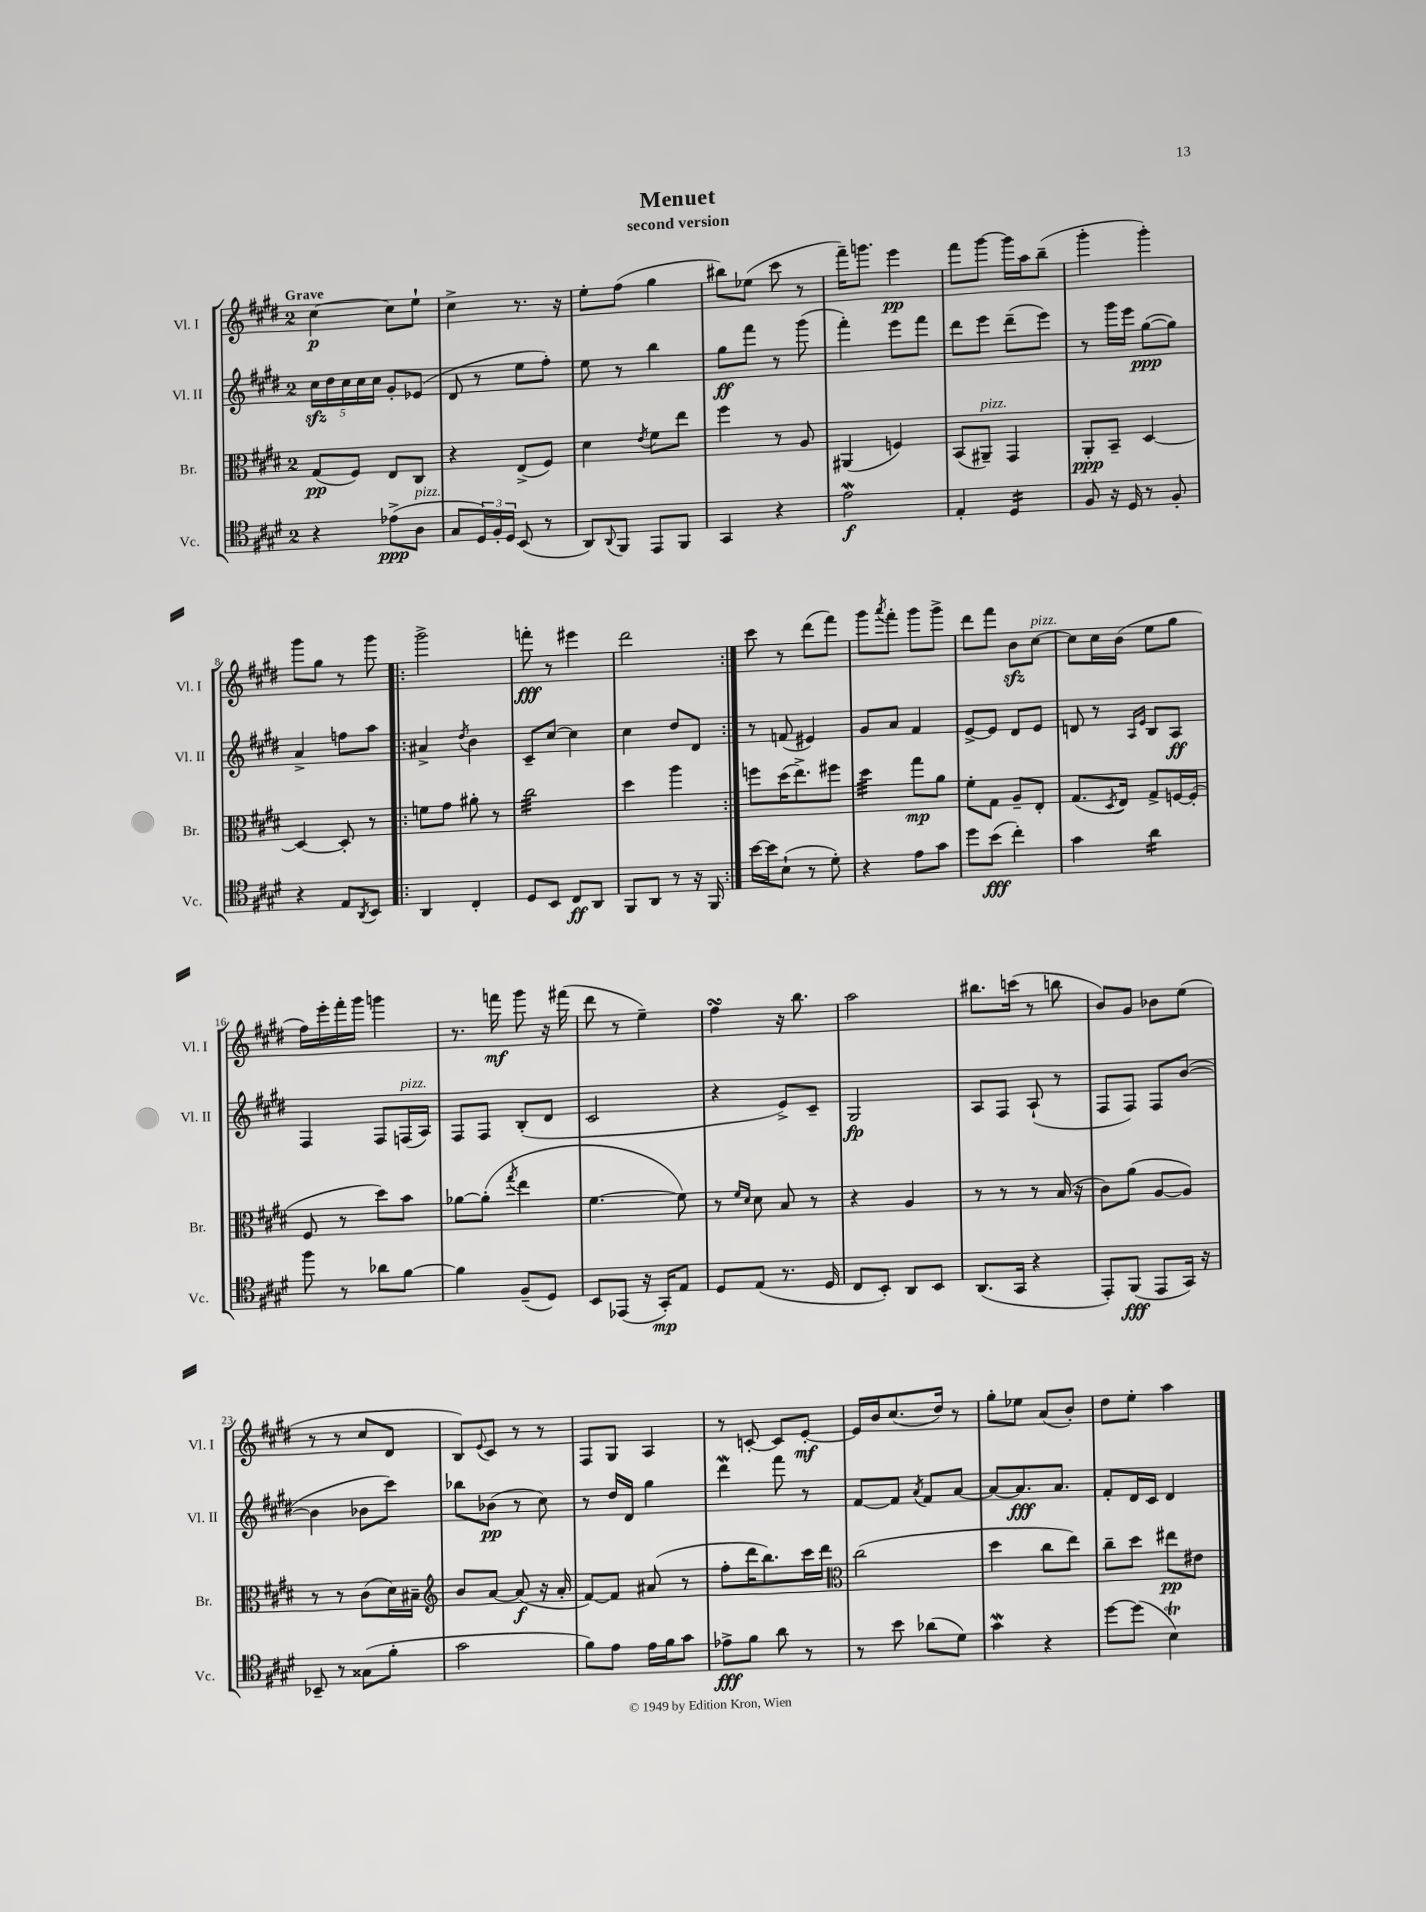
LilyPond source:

\header { title = "Menuet" subtitle = "second version" }
<<
\new StaffGroup <<
\new Staff = "s0" \with { instrumentName = "Vl. I" shortInstrumentName = "Vl. I" } {
    \clef treble \key e \major \once \override Staff.TimeSignature.style = #'single-digit \time 2/4 \tempo "Grave"
    cis''4~\p cis''8 e''8-! |
    cis''4-> r8. r16 |
    e''8-. fis''8( gis''4 |
    bis''8) ees''8( cis'''8 r8 |
    fis'''16--) g'''8. e'''4\pp |
    fis'''8 gis'''8~ gis'''16 a''16 b''8--( |
    gis'''4-. gis'''4-.) |
    gis'''8 gis''8 r8 gis'''8 |
    \repeat volta 2 { gis'''2-> |
    f'''8-.\fff r8 eis'''4 |
    dis'''2 | }
    cis'''8 r8 dis'''8( fis'''8) |
    gis'''8 \acciaccatura { a'''8 } fis'''8-. gis'''8 gis'''8-> |
    dis'''8 fis'''8 b'8\sfz cis''8~^\markup { \italic "pizz." } |
    cis''8 cis''16 b'16( e''8 gis''8 |
    fis''16) e'''16-. fis'''16-. gis'''16 g'''4 |
    r8. f'''16\mf gis'''8 r16 fis'''16( |
    dis'''8 r8 e''4--) |
    fis''4\turn r16 b''8. |
    a''2 |
    bis''8. c'''16( r8 b''8 |
    b'8) gis'8 bes'8 e''8( |
    r8 r8 cis''8 dis'8 |
    b8) \appoggiatura { e'8 } cis'8 r8 r8 |
    fis8 gis8 a4 |
    r8 c'8~-. c'8 e'8~-.\mf |
    e'16 b'16 cis''8.( dis''16) r8 |
    gis''8-. ees''8 a'8( b'8-.) |
    dis''8 e''8-. a''4 \bar "|." |
}
\new Staff = "s1" \with { instrumentName = "Vl. II" shortInstrumentName = "Vl. II" } {
    \clef treble \key e \major \once \override Staff.TimeSignature.style = #'single-digit \time 2/4
    \tuplet 5/4 { cis''16\sfz dis''16 cis''16 cis''16 cis''16 } gis'8-. ees'8( |
    dis'8 r8 e''8 fis''8-.) |
    e''8 r8 b''4 |
    gis''8\ff fis'''8 r8 gis'''8( |
    fis'''4-.) e'''8 fis'''8 |
    dis'''8 e'''8 dis'''8--( e'''8) |
    r8 gis'''16 e'''16 gis''8~\ppp( gis''8) |
    a'4-> f''8 a''8 |
    \repeat volta 2 { ais'4-> \acciaccatura { dis''8 } b'4 |
    cis'8-- cis''8~ cis''4 |
    cis''4 dis''8 dis'8 | }
    r8 f'8( eis'4) |
    gis'8 a'8 fis'4 |
    e'8~-> e'8 dis'8 e'8 |
    d'8 r8 \grace { a16 e'16 } b8 a8\ff |
    fis4 fis8 f16^\markup { \italic "pizz." }( a16) |
    fis8 fis8 b8-.( dis'8 |
    cis'2 |
    r4 e'8->) cis'8-- |
    gis2\fp |
    a8 fis8 a8-!( r8 |
    fis8 fis8) fis8 b'8~( |
    b'4 bes'8 cis'''8) |
    bes''8 bes'8\pp( r8 cis''8) |
    r8 dis''16 dis'16 gis''4 |
    dis'''4\mordent fis'''8 r8 |
    fis'8~ fis'8 \acciaccatura { a'8 } fis'8 a'8~ |
    a'8~ a'8.\fff a'8. |
    fis'8-. dis'16 cis'16 dis'4 \bar "|." |
}
\new Staff = "s2" \with { instrumentName = "Br." shortInstrumentName = "Br." } {
    \clef alto \key e \major \once \override Staff.TimeSignature.style = #'single-digit \time 2/4
    gis8\pp( fis8) e8 cis8 |
    r4 e8->( fis8) |
    dis'4 \acciaccatura { e'8 } fis'8 e''8 |
    fis''4 r8 a8 |
    ais,4( f4) |
    b,8( ais,8--^\markup { \italic "pizz." }) gis,4 |
    a,8-.\ppp b,8-- dis4~ |
    dis4~ dis8-. r8 |
    \repeat volta 2 { f'8 gis'8 ais'8-. r8 |
    cis''2:32 |
    dis''4 a''4 | }
    f''8 dis''16( e''8.->) fis''8 |
    dis''4:32 gis''8\mp a'8 |
    fis'8-. gis8 a8-- e8-. |
    gis8.( \acciaccatura { dis8 } e16) gis8-> f16~ f16-.( |
    fis8 r8 dis''8) b'8 |
    aes'8~ aes'8-.( \acciaccatura { gis''8 } e''4 |
    fis'4.~ fis'8) |
    r8 \grace { fis'16 dis'16 } dis'8 b8 r8 |
    r4 a4 |
    r8 r8 r8 b16( r16 |
    cis'8) a'8( a8~ a8) |
    r8 r8 cis'8( dis'16) bis16-- |
    \clef treble b'8 a'8~ a'8\f( r16 a'16-. |
    fis'8~) fis'8 ais'8( r8 |
    fis''8-. dis'''16 b''8.) cis'''16 dis'''16 |
    \clef alto cis''2( |
    dis''4 cis''8 e''8) |
    cis''8-- dis''8 eis''8\pp eis'8 \bar "|." |
}
\new Staff = "s3" \with { instrumentName = "Vc." shortInstrumentName = "Vc." } {
    \clef tenor \key e \major \once \override Staff.TimeSignature.style = #'single-digit \time 2/4
    r4 ees'8->\ppp( a8^\markup { \italic "pizz." } |
    gis8 \tuplet 3/2 { dis16) fis16-. dis16 } b,8( r8 |
    a,8) \appoggiatura { a,8 } fis,8 e,8 fis,8 |
    gis,4 r4 |
    e'2\mordent\f |
    e4-. dis4:16 |
    fis8 r16 dis16 r8 fis8-. |
    r4 e8 \acciaccatura { a,8 } b,8 |
    \repeat volta 2 { a,4 cis4-. |
    dis8 b,8 cis8\ff a,8 |
    fis,8 a,8 r8 r16 fis,16 | }
    b'16~ b'16 b8-!( r8 dis'8-.) |
    r4 e'8 gis'8 |
    dis''8 b'8\fff( cis''4-.) |
    gis'4 a'4:16 |
    fis''8 r8 aes'8 fis'8~ |
    fis'4 fis8--( dis8) |
    b,8 ees,8( r16 gis,16-.\mp) e8 |
    dis8 e8( r8. dis16 |
    cis8 b,8-.) a,8 b,8 |
    a,8.( gis,16 r4 |
    e,8-.) fis,8\fff( e,8 gis,16) r16 |
    bes,8-- r8 gisis8( fis'8-. |
    gis'2 |
    fis'8) e'8 e'16 fis'16 gis'8 |
    ees'8->\fff fis'8 a'8 r8 |
    r8 b'8 aes'8( dis'8) |
    gis'4\mordent r4 |
    dis''8~ dis''8( b4\trill) \bar "|." |
}
>>
>>
